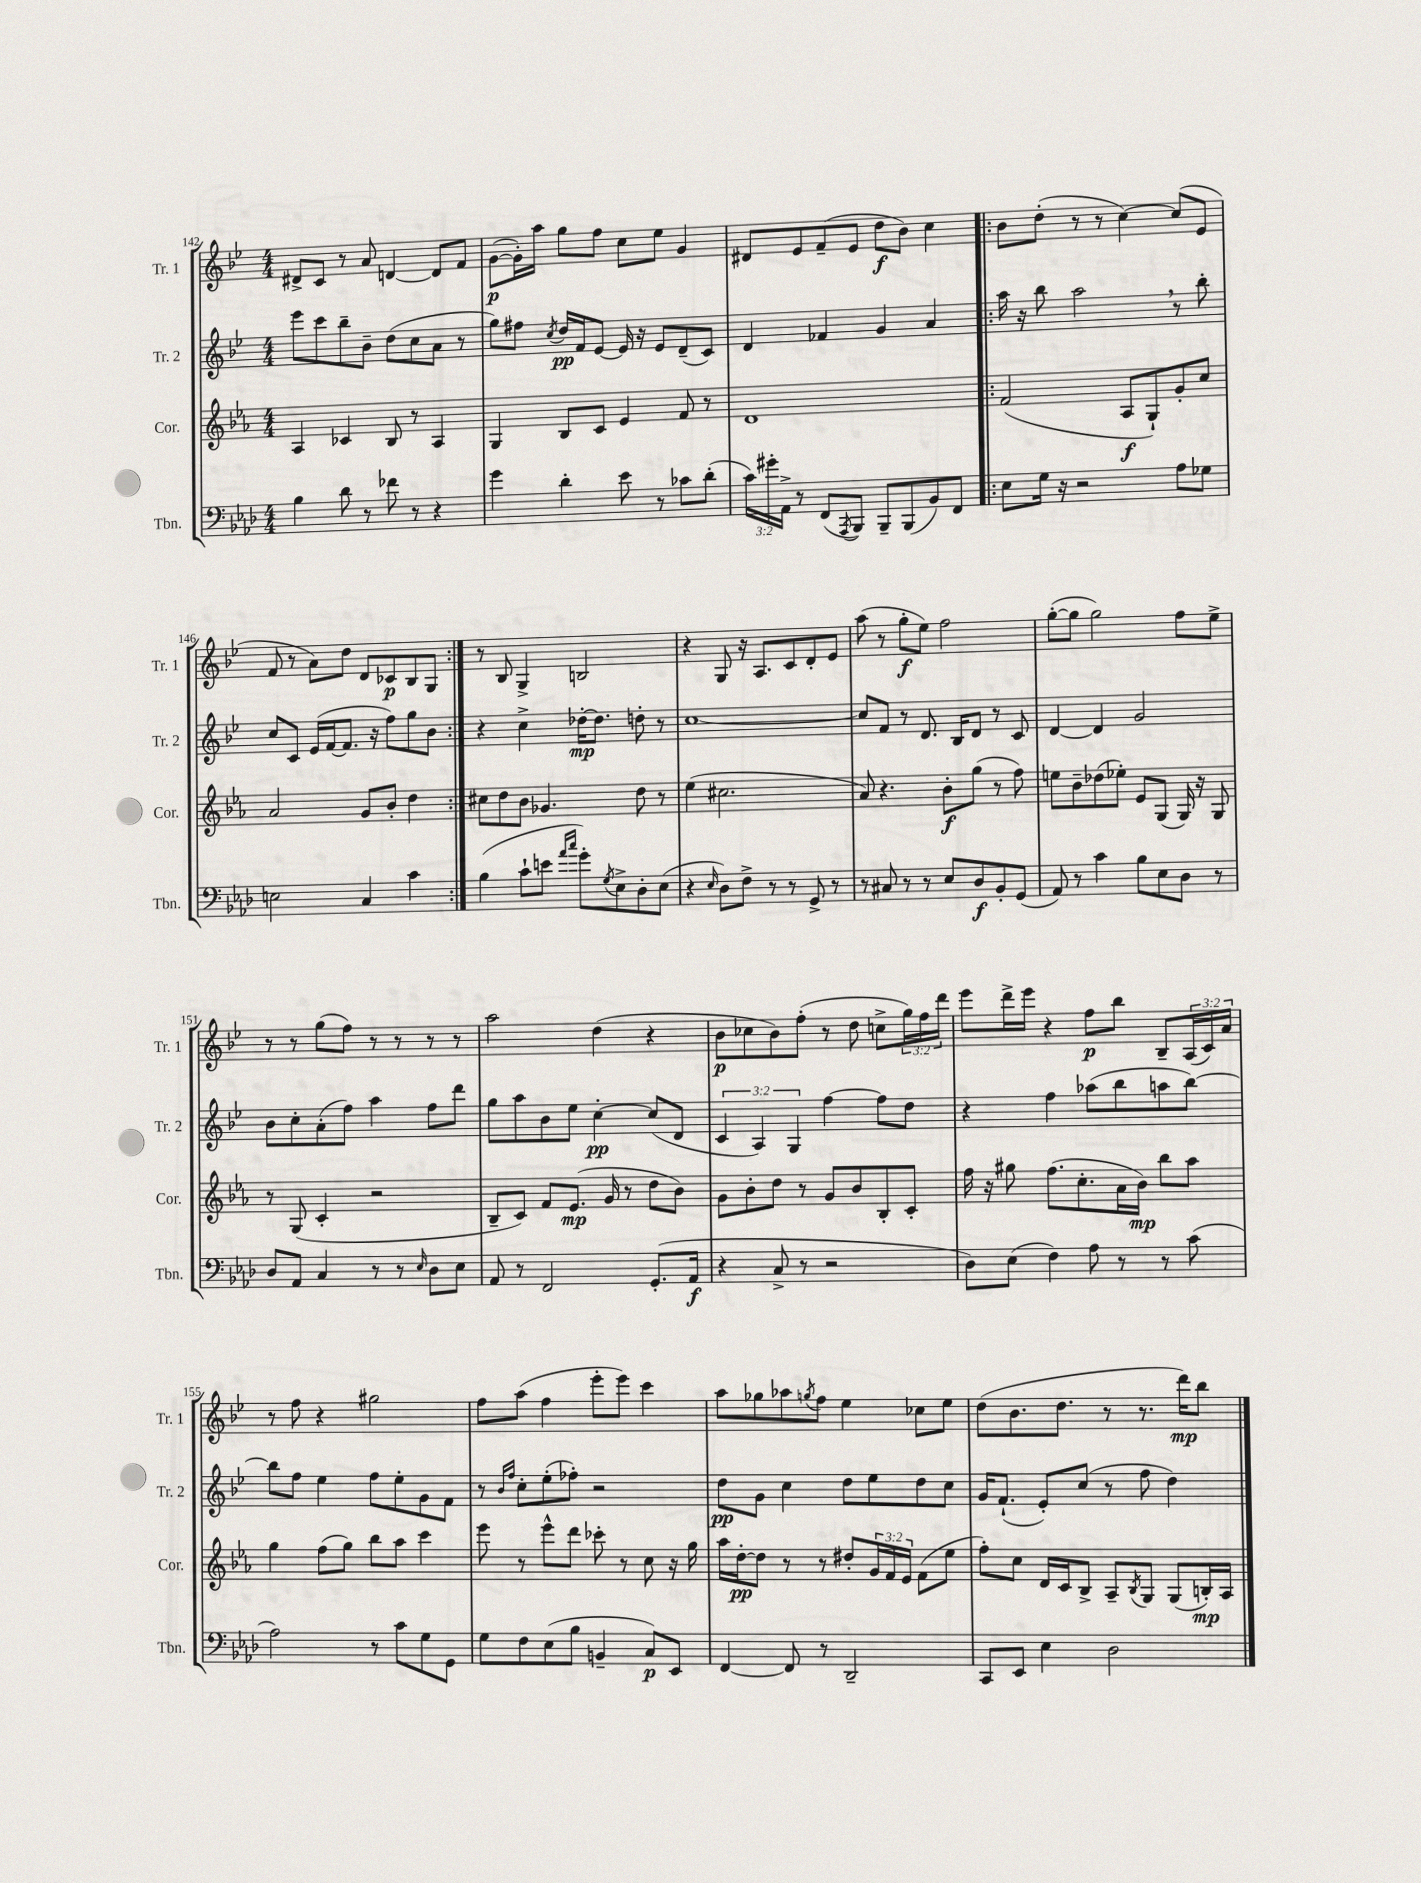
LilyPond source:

<<
\new StaffGroup <<
\new Staff = "s0" \with { instrumentName = "Tr. 1" shortInstrumentName = "Tr. 1" } {
    \clef treble \key bes \major \numericTimeSignature \time 4/4 \override Staff.TupletNumber.text = #tuplet-number::calc-fraction-text
    dis'8-> c'8 r8 a'8 d'4~ d'8 f'8 |
    g'8~\p( g'16-.) a''16 g''8 f''8 c''8 ees''8 g'4 |
    dis'8 ees'8 f'8--( ees'8 d''8\f bes'8) c''4 |
    \repeat volta 2 { bes'8 d''8-.( r8 r8 c''4~) c''8( ees'8 |
    f'8 r8 a'8) d''8 d'8 ces'8\p bes8 g8 | }
    r8 bes8 g4-> b2 |
    r4 g8 r16 a8. c'8 d'8-. ees'8 |
    a''8( r8 g''8-.\f ees''8) f''2 |
    g''8~-.( g''8 g''2) f''8 ees''8-> |
    r8 r8 g''8( f''8) r8 r8 r8 r8 |
    a''2 d''4( r4 |
    bes'8\p ces''8 bes'8) f''8-.( r8 d''8 c''8-> \tuplet 3/2 { g''16) f''16 d'''16 } |
    ees'''8 d'''16-> ees'''16 r4 f''8\p bes''8 bes8-- \tuplet 3/2 { a16( c'16) a'16 } |
    r8 f''8 r4 gis''2 |
    f''8 a''8( f''4 ees'''8-. ees'''8) c'''4 |
    a''8 ges''8 aes''8 \acciaccatura { g''8 } f''8 ees''4 ces''8 ees''8 |
    d''8( bes'8. d''8. r8 r8. d'''16\mp) bes''8 \bar "|." |
}
\new Staff = "s1" \with { instrumentName = "Tr. 2" shortInstrumentName = "Tr. 2" } {
    \clef treble \key bes \major \numericTimeSignature \time 4/4 \override Staff.TupletNumber.text = #tuplet-number::calc-fraction-text
    ees'''8 c'''8 bes''8-- bes'8-- d''8( c''8 a'8 r8 |
    g''8) fis''8 \acciaccatura { c''8 } d''16\pp f'16 ees'8~ ees'16 r16 ees'8 d'8--( c'8) |
    d'4 fes'4 g'4 a'4 |
    \repeat volta 2 { a''16 r16 bes''8 a''2 \breathe r8 bes''8-. |
    c''8 c'8 ees'16( f'16~ f'8. r16 f''8) g''8 bes'8 | }
    r4 c''4-> des''16~-.\mp des''8. d''8-. r8 |
    c''1~ |
    c''8 f'8 r8 d'8. bes16 d'8 r8 c'8 |
    d'4~ d'4 g'2 |
    bes'8 c''8-. a'8-.( f''8) a''4 f''8 d'''8 |
    g''8 a''8 bes'8 ees''8 c''4~-.\pp c''8( d'8 |
    \tuplet 3/2 { c'4 a4) g4 } f''4~ f''8 d''8 |
    r4 f''4 aes''8( bes''8 a''8 bes''8~) |
    bes''8 f''8 ees''4 f''8 ees''8-. g'8 f'8 |
    r8 \grace { bes'16 f''16 } c''8-. ees''8-.( fes''8-.) r2 |
    d''8\pp g'8 c''4 d''8 ees''8 d''8 c''8 |
    g'16 f'8.-!( ees'8-.) c''8( r8 f''8 d''4) \bar "|." |
}
\new Staff = "s2" \with { instrumentName = "Cor." shortInstrumentName = "Cor." } {
    \clef treble \key ees \major \numericTimeSignature \time 4/4 \override Staff.TupletNumber.text = #tuplet-number::calc-fraction-text
    aes4 ces'4 bes8 r8 aes4 |
    g4 bes8 c'8 ees'4 f'8 r8 |
    d'1 |
    \repeat volta 2 { f'2( aes8\f g8-!) g'8-. c''8 |
    aes'2 g'8 bes'8-. d''4 | }
    cis''8 d''8 bes'8 ges'4. d''8 r8 |
    ees''4( cis''2. |
    aes'8) r4. bes'8-.\f g''8( r8 f''8) |
    e''8 bes'8-- des''8( ees''8-.) ees'8 g8( g16) r16 g8 |
    r8 g8( c'4-. r2 |
    bes8-- c'8) f'8 ees'8.\mp( g'16 r8 d''8 bes'8) |
    g'8 bes'8-. d''8 r8 g'8 bes'8 bes8-. c'8-. |
    f''16 r16 gis''8 f''8.( c''8.-. aes'16 bes'16\mp) bes''8 aes''8 |
    g''4 f''8( g''8) bes''8 aes''8 c'''4 |
    ees'''8 r8 ees'''8-^ d'''8 ces'''8-. r8 c''8 r16 g''16 |
    aes''16 d''16~-.\pp d''8 r8 r8 dis''8-. \tuplet 3/2 { g'16 f'16 ees'16 } f'8( ees''8 |
    f''8-.) c''8 d'16 c'16 bes8-> aes8-- \acciaccatura { bes8 } g8 g8( b16-.\mp) aes16 \bar "|." |
}
\new Staff = "s3" \with { instrumentName = "Tbn." shortInstrumentName = "Tbn." } {
    \clef bass \key aes \major \numericTimeSignature \time 4/4 \override Staff.TupletNumber.text = #tuplet-number::calc-fraction-text
    bes4 des'8 r8 fes'8 r8 r4 |
    g'4 des'4-. ees'8 r8 ces'8 des'8-.( |
    \tuplet 3/2 { c'16) gis'16-. aes,16-> } r8 f,8( \acciaccatura { aes,,8 } bes,,8) bes,,8-- bes,,8( bes,8) f,8 |
    \repeat volta 2 { ees8 g16 r16 r2 aes8 ges8 |
    e2 c4 c'4 | }
    bes4( c'8-! e'8 \grace { aes'16 c''16 } g'8-.) \acciaccatura { g8 } ees8-> des8-. ees8( |
    r4 \grace { ees16 } des8) f8-> r8 r8 g,8-> r8 |
    r8 cis8 r8 r8 ees8 des8\f bes,8-. g,8( |
    aes,8) r8 c'4 bes8 ees8 des8 r8 |
    des8 aes,8 c4 r8 r8 \grace { ees16 } des8 ees8 |
    aes,8 r8 f,2 g,8.-.( aes,16\f |
    r4 c8-> r8 r2 |
    des8) ees8( f4) aes8 r8 r8 c'8( |
    aes2) r8 c'8 g8 g,8 |
    g8 f8 ees8( bes8 b,4-- c8\p) ees,8 |
    f,4~ f,8 r8 des,2-- |
    c,8 ees,8 ees4 des2 \bar "|." |
}
>>
>>
\layout { \context { \Score currentBarNumber = #142 } }
